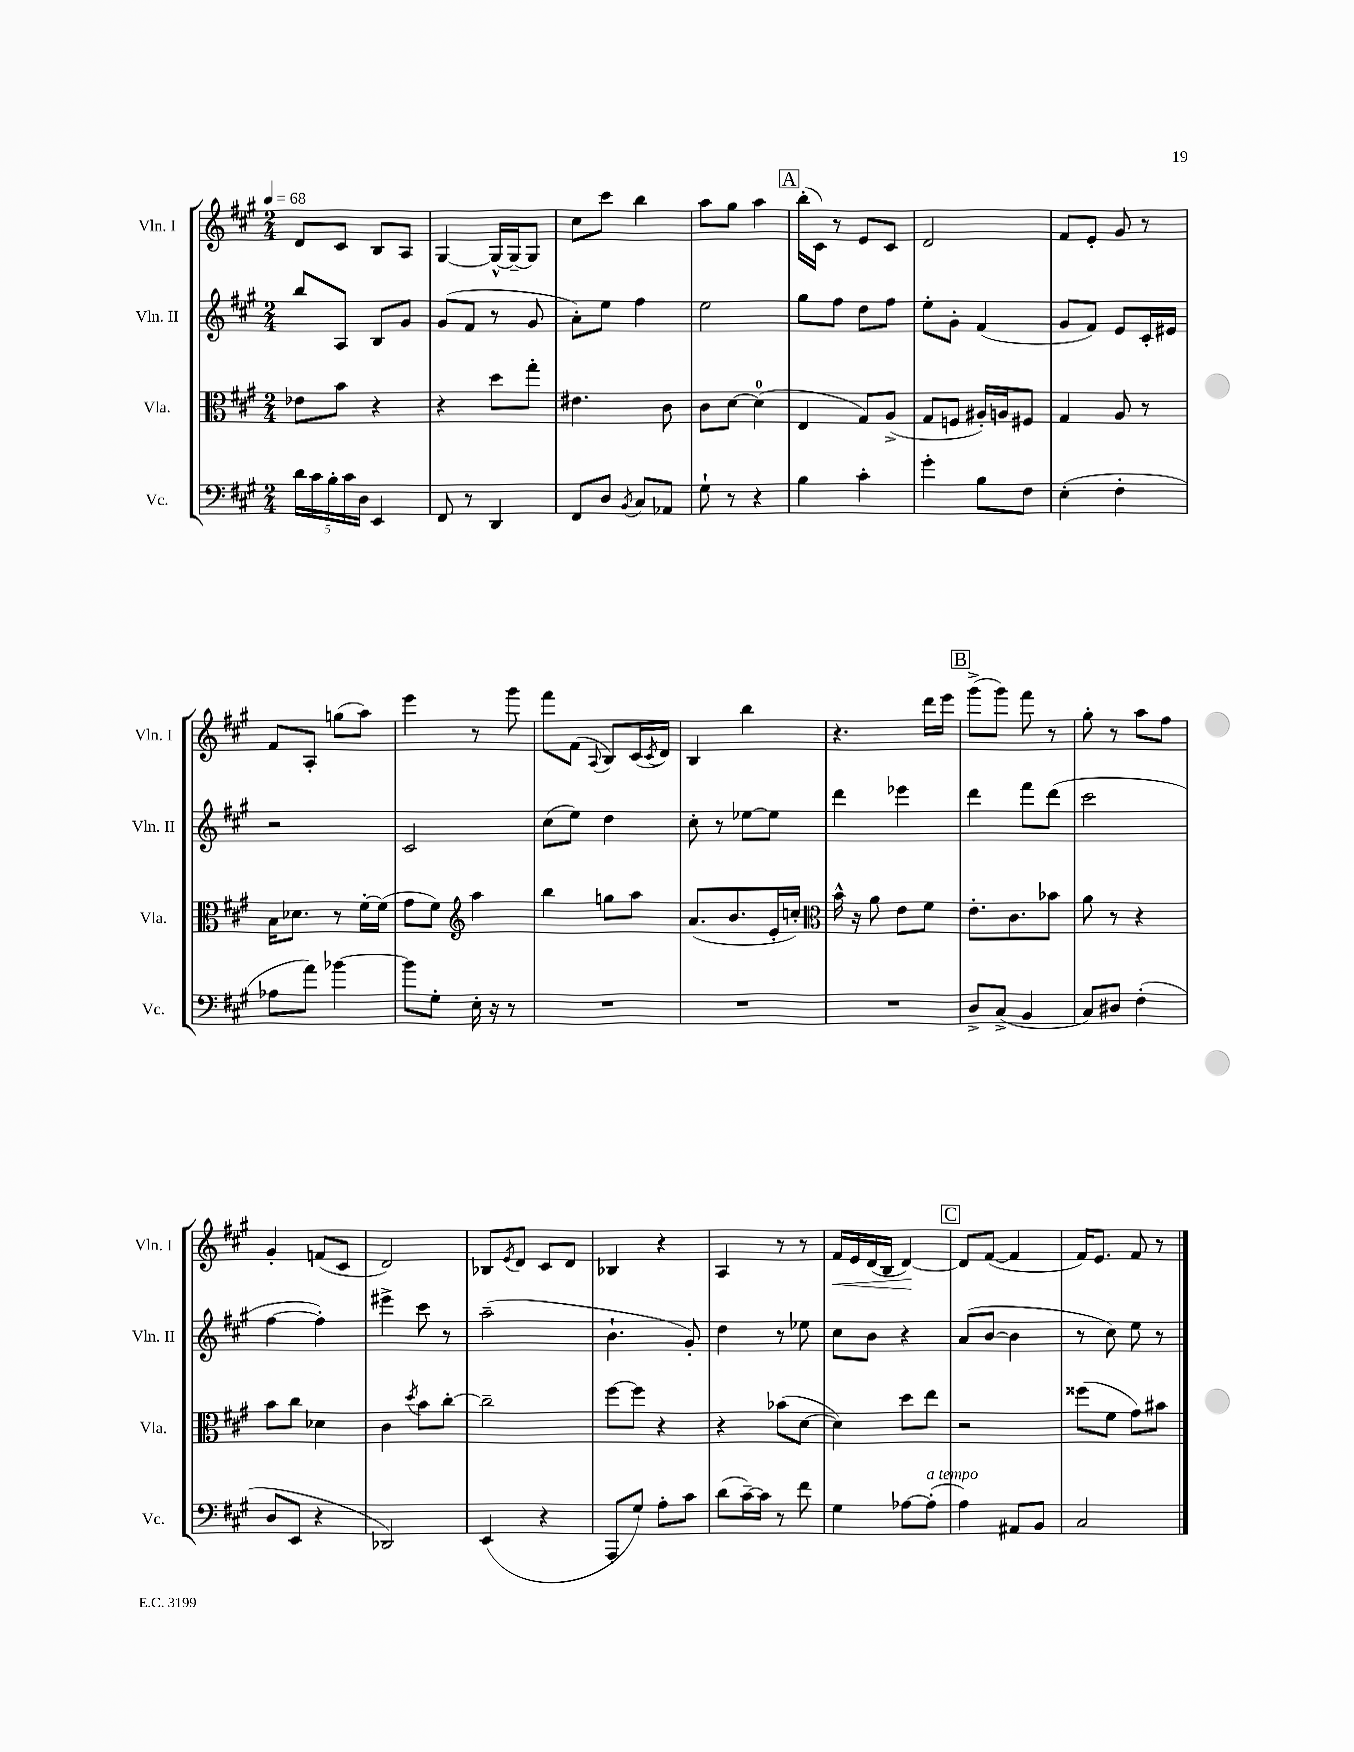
<<
\new StaffGroup <<
\new Staff = "s0" \with { instrumentName = "Vln. I" shortInstrumentName = "Vln. I" } {
    \clef treble \key a \major \numericTimeSignature \time 2/4 \tempo 4 = 68
    d'8 cis'8 b8 a8 |
    gis4~ gis16~-^ gis16~-- gis8 |
    cis''8 cis'''8 b''4 |
    a''8 gis''8 a''4 |
    \mark \markup { \box "A" } b''16-.( cis'16) r8 e'8 cis'8 |
    d'2 |
    fis'8 e'8-. gis'8 r8 |
    fis'8 a8-. g''8( a''8) |
    e'''4 r8 gis'''8 |
    fis'''8 fis'8( \appoggiatura { a8 } b8) cis'16( \acciaccatura { cis'8 } d'16) |
    b4 b''4 |
    r4. d'''16 e'''16 |
    \mark \markup { \box "B" } gis'''8->( gis'''8) fis'''8 r8 |
    gis''8-. r8 a''8 fis''8 |
    gis'4-. f'8( cis'8 |
    d'2) |
    bes8 \acciaccatura { e'8 } d'8 cis'8 d'8 |
    bes4 r4 |
    a4 r8 r8 |
    fis'16\< e'16 d'16( b16 d'4~\!) |
    \mark \markup { \box "C" } d'8 fis'8~( fis'4 |
    fis'16) e'8. fis'8 r8 \bar "|." |
}
\new Staff = "s1" \with { instrumentName = "Vln. II" shortInstrumentName = "Vln. II" } {
    \clef treble \key a \major \numericTimeSignature \time 2/4
    b''8 a8 b8 gis'8 |
    gis'8( fis'8 r8 gis'8 |
    a'8-.) e''8 fis''4 |
    e''2 |
    \mark \markup { \box "A" } gis''8 fis''8 d''8 fis''8 |
    e''8-. gis'8-. fis'4( |
    gis'8 fis'8) e'8 cis'16-. eis'16 |
    r2 |
    cis'2 |
    cis''8( e''8) d''4 |
    cis''8-. r8 ees''8~ ees''8 |
    d'''4 ees'''4 |
    \mark \markup { \box "B" } d'''4 fis'''8 d'''8( |
    cis'''2 |
    fis''4~ fis''4-.) |
    eis'''4-> cis'''8 r8 |
    a''2--( |
    b'4.-! gis'8-.) |
    d''4 r8 ees''8 |
    cis''8 b'8 r4 |
    \mark \markup { \box "C" } a'8( b'8~ b'4 |
    r8 cis''8) e''8 r8 \bar "|." |
}
\new Staff = "s2" \with { instrumentName = "Vla." shortInstrumentName = "Vla." } {
    \clef alto \key a \major \numericTimeSignature \time 2/4
    ees'8 b'8 r4 |
    r4 d''8 gis''8-. |
    eis'4. cis'8 |
    cis'8 d'8~ d'4-0( |
    \mark \markup { \box "A" } e4 gis8) a8->( |
    gis8 f8 ais16-.) a16 fis8 |
    gis4 a8 r8 |
    b16 des'8. r8 fis'16~-. fis'16( |
    gis'8 fis'8) \clef treble a''4 |
    b''4 g''8 a''8 |
    a'8.( b'8. e'16-. c''16-.) |
    \clef alto b'16-^ r16 a'8 e'8 fis'8 |
    \mark \markup { \box "B" } e'8.-. cis'8. bes'8 |
    a'8 r8 r4 |
    b'8 cis''8 des'4 |
    cis'4 \acciaccatura { d''8 } b'8 cis''8~-. |
    cis''2-- |
    fis''8~ fis''8 r4 |
    r4 bes'8( d'8~ |
    d'4) d''8 e''8 |
    \mark \markup { \box "C" } r2 |
    fisis''8( fis'8 gis'8) bis'8 \bar "|." |
}
\new Staff = "s3" \with { instrumentName = "Vc." shortInstrumentName = "Vc." } {
    \clef bass \key a \major \numericTimeSignature \time 2/4
    \tuplet 5/4 { d'16 cis'16 b16-. cis'16 d16 } e,4 |
    fis,8 r8 d,4 |
    fis,8 d8 \acciaccatura { b,8 } cis8 aes,8 |
    gis8-! r8 r4 |
    \mark \markup { \box "A" } b4 cis'4-. |
    gis'4-. b8 fis8 |
    e4-.( fis4-. |
    aes8 a'8) bes'4~ |
    bes'8 gis8-. e16-. r16 r8 |
    R2 |
    R2 |
    R2 |
    \mark \markup { \box "B" } d8-> cis8->( b,4 |
    cis8) dis8 fis4-.( |
    d8 e,8 r4 |
    des,2) |
    e,4( r4 |
    a,,8-. gis8) a8-. cis'8 |
    d'8( cis'16~--) cis'16 r8 fis'8 |
    gis4 aes8~ aes8-.^\markup { \italic "a tempo" }( |
    \mark \markup { \box "C" } a4) ais,8 b,8 |
    cis2 \bar "|." |
}
>>
>>
\layout { \context { \Score \remove "Bar_number_engraver" } }
